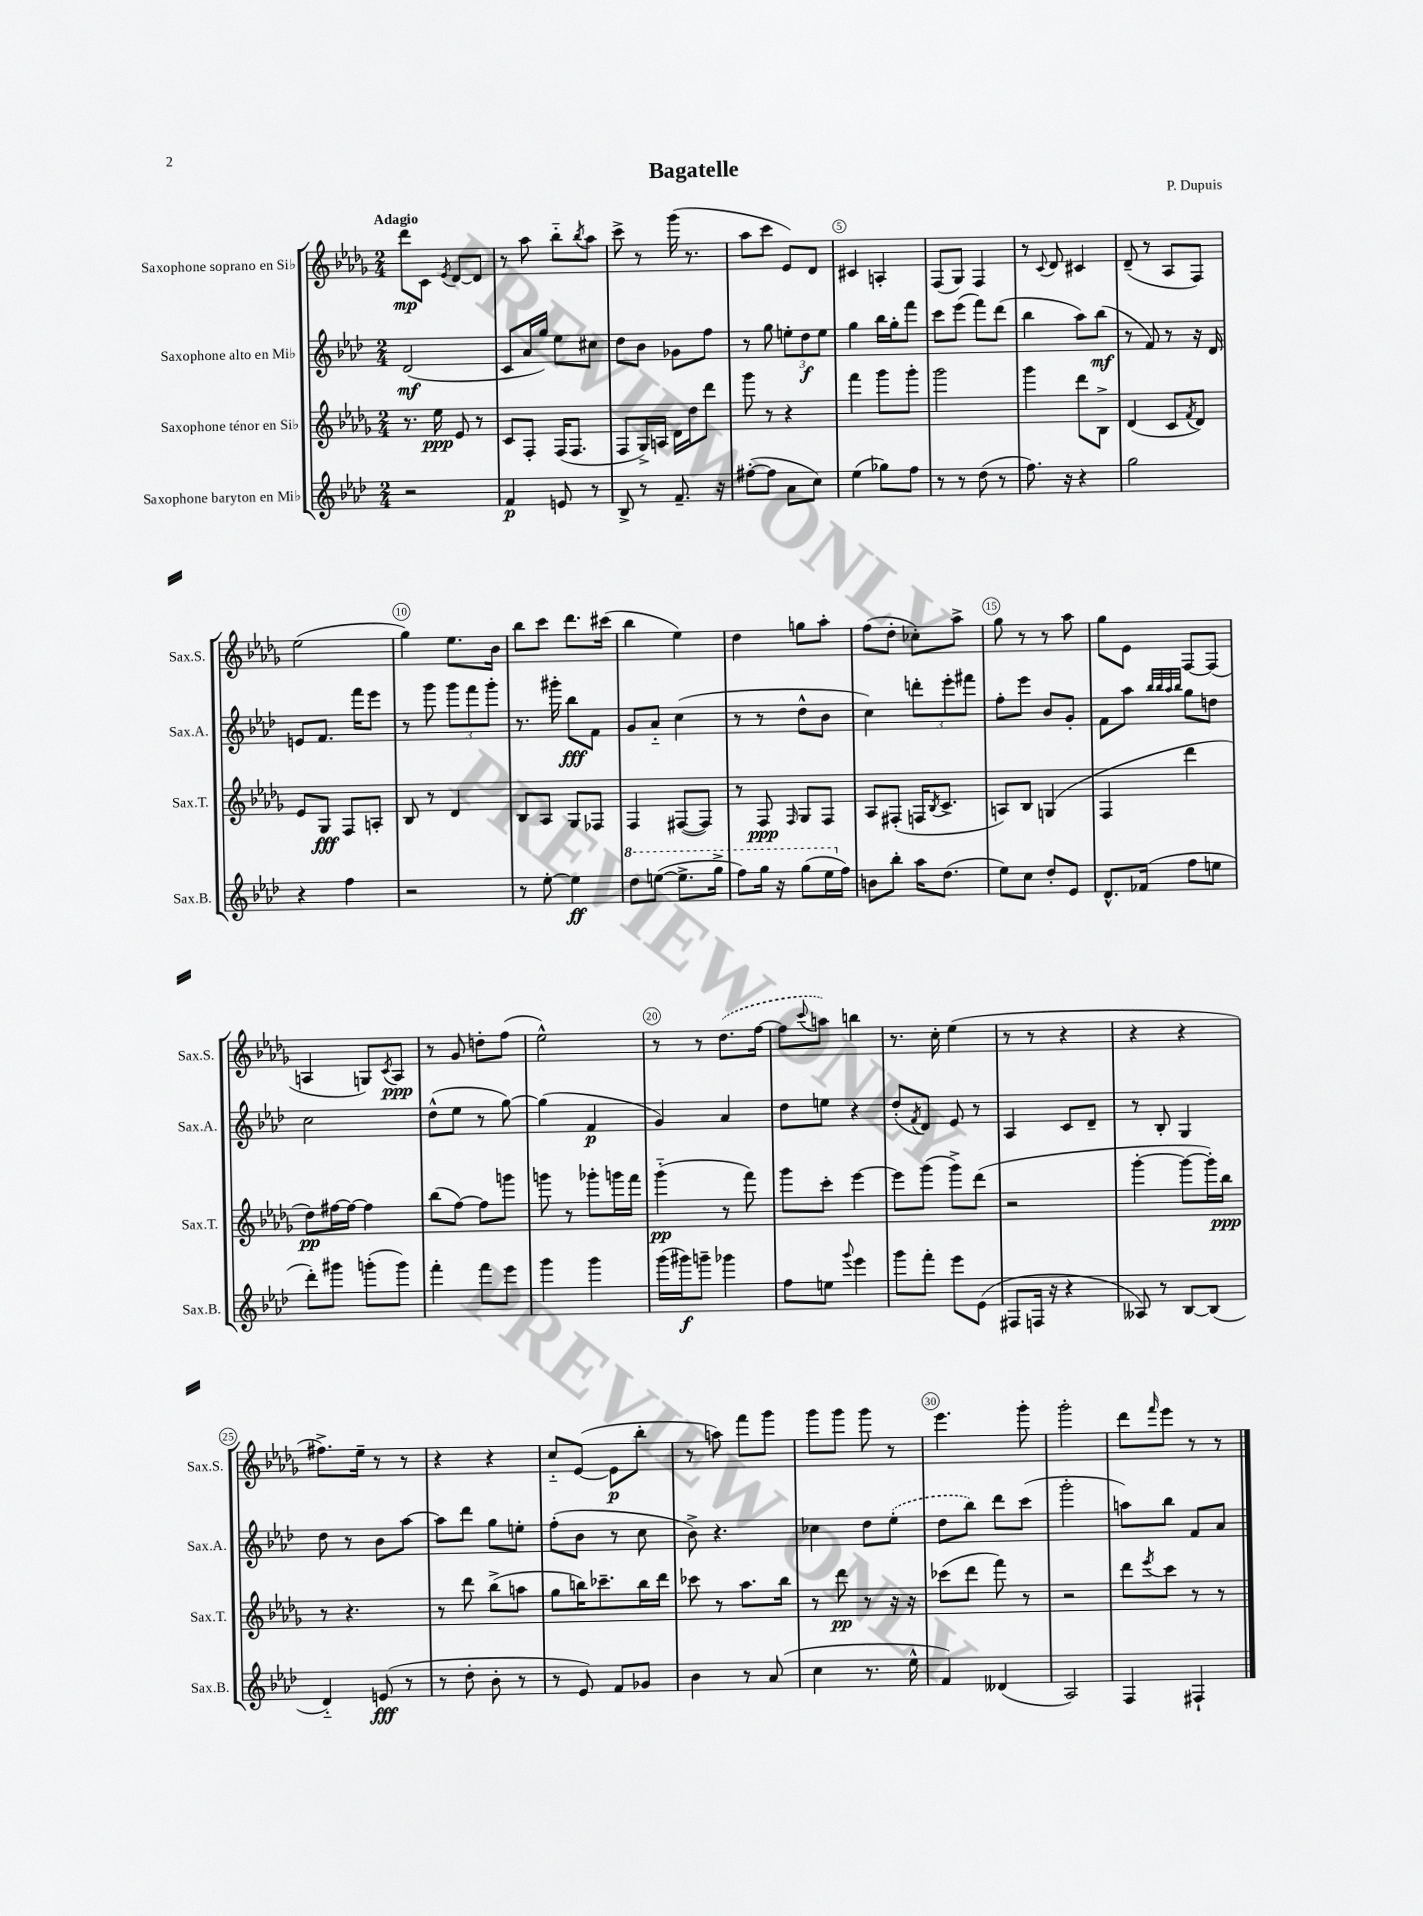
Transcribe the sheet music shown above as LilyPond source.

\header { title = "Bagatelle" composer = "P. Dupuis" }
<<
\new StaffGroup <<
\new Staff = "s0" \with { instrumentName = "Saxophone soprano en Sib" shortInstrumentName = "Sax.S." } {
    \clef treble \key des \major \numericTimeSignature \time 2/4 \tempo "Adagio"
    des'''8\mp c'8 \acciaccatura { ees'8 } des'8~ des'8 |
    r8 aes''8 bes''8-_ \acciaccatura { bes''8 } aes''8 |
    c'''8-> r8 ges'''16( r8. |
    aes''8 c'''8 ees'8) des'8 |
    cis'4 a4-. |
    f8( ges8) f4 |
    r8 \appoggiatura { c'8 } des'8 cis'4 |
    des'8--( r8 aes8 f8) |
    ees''2( |
    ges''4) ees''8. bes'16 |
    bes''8 c'''8 des'''8. cis'''16( |
    bes''4 ees''4) |
    des''4 g''8 aes''8-. |
    f''8( des''8-. ces''8-.) aes''8-> |
    ges''8 r8 r8 aes''8 |
    ges''8 ees'8 f8~ f8( |
    a4 g8) \acciaccatura { c'8 } a8\ppp |
    r8 ges'8 d''8-. f''8( |
    ees''2-^) |
    r8 r8 \once \slurDashed des''8.( f''16~ |
    f''8 \appoggiatura { c'''8 } a''8) b''4 |
    r8. c''16-. ees''4( |
    r8 r8 r4 |
    r4 r4 |
    fis''8.->) ees''16-- r8 r8 |
    r4 r4 |
    c''8-_ ees'8~( ees'8\p bes''8-. |
    r8 a''8) f'''8 ges'''8 |
    ges'''8 ges'''8 ges'''8 r8 |
    ees'''4. ges'''8-. |
    ges'''2-. |
    des'''8 \grace { f'''16 } ees'''8 r8 r8 \bar "|." |
}
\new Staff = "s1" \with { instrumentName = "Saxophone alto en Mib" shortInstrumentName = "Sax.A." } {
    \clef treble \key aes \major \numericTimeSignature \time 2/4
    des'2\mf( |
    c'8 aes'16 g''16) ees''8 cis''8 |
    des''8 bes'8 ges'8 f''8 |
    r8 g''8 \tuplet 3/2 { e''8-. des''8\f e''8 } |
    g''4 bes''16 g''16-. f'''8 |
    c'''8 ees'''8( f'''8) des'''8( |
    bes''4 aes''8) bes''8\mf( |
    r8 f'8) r8 r16 des'16 |
    e'8 f'8. f'''16 ees'''8 |
    r8 g'''8 \tuplet 3/2 { g'''8 f'''8 g'''8-. } |
    r8. gis'''16-. bes''8\fff f'8 |
    g'8 aes'8-_ c''4( |
    r8 r8 des''8-^ bes'8 |
    c''4) \tuplet 3/2 { d'''8-. ees'''8-. fis'''8 } |
    f''8-. ees'''8 bes'8 g'8-. |
    f'8 aes''8 \grace { bes''32 bes''32 aes''32 bes''32 } g''8 d''8 |
    c''2 |
    des''8-^( ees''8 r8 g''8~) |
    g''4( f'4\p |
    g'4) aes'4 |
    des''8 e''8 r4 |
    des''8-.( \acciaccatura { f'8 } des'8) ees'8 r8 |
    aes4 c'8 des'8-- |
    r8 bes8-. g4 |
    des''8 r8 bes'8 aes''8~ |
    aes''8 des'''8 g''8 e''8-. |
    f''8-.( bes'8 r8 c''8 |
    bes'8->) r4. |
    ces''4 des''8 \once \slurDashed ees''8-.( |
    des''8 bes''8) des'''8 c'''8( |
    g'''2-. |
    a''8) bes''8 f'8 aes'8 \bar "|." |
}
\new Staff = "s2" \with { instrumentName = "Saxophone ténor en Sib" shortInstrumentName = "Sax.T." } {
    \clef treble \key des \major \numericTimeSignature \time 2/4
    r8. ees''16\ppp ees'8 r8 |
    c'8 f8-. f16( f8. |
    f8 ges16->) a16 des'16 des''16 des'''8 |
    ges'''8 r8 r4 |
    f'''4 ges'''8 ges'''8-. |
    ges'''2 |
    ges'''4 des'''8 bes8-> |
    des'4( c'8 \acciaccatura { f'8 } des'8) |
    ees'8 ges8\fff f8 a8-. |
    bes8 r8 des'4 |
    bes8 aes8 ges8 fes8 |
    f4 fis8~( fis8) |
    r8 f8\ppp \grace { f16 } ges8 f8 |
    aes8 fis8-.( f16 \acciaccatura { bes8 } c'8.-> |
    a8) bes8 g4( |
    f4 des'''4 |
    des''8\pp) fis''16~ fis''16~ fis''4 |
    bes''8( f''8~) f''8 g'''8 |
    g'''8 r8 ges'''8-. g'''16 f'''16 |
    ges'''4-_\pp( r8 f'''8) |
    ges'''8 c'''8-. ees'''4~ |
    ees'''8 ges'''8( ges'''8->) des'''8( |
    r2 |
    ges'''4~-. ges'''8~ ges'''16-.) bes''16\ppp |
    r8 r4. |
    r8 des'''8 bes''8->( a''8 |
    ges''8 b''16) ces'''8.-- b''16 des'''16 |
    ces'''8 r8 aes''8. bes''16 |
    r8 des'''8\pp r8 r16 r16 |
    ces'''8( des'''8 f'''8) r8 |
    r2 |
    des'''8 \acciaccatura { ees'''8 } c'''8 r8 r8 \bar "|." |
}
\new Staff = "s3" \with { instrumentName = "Saxophone baryton en Mib" shortInstrumentName = "Sax.B." } {
    \clef treble \key aes \major \numericTimeSignature \time 2/4
    r2 |
    f'4\p e'8 r8 |
    bes8-> r8 f'8.-- r16 |
    fis''8~-.( fis''8 aes'8 c''8) |
    ees''4( ges''8) f''8 |
    r8 r8 des''8( r8 |
    f''8.) r16 r4 |
    g''2 |
    r4 f''4 |
    r2 |
    r8 ees''8~-. ees''4\ff |
    \ottava #1 des'''8 e'''8~( e'''8.-> g'''16-> |
    f'''8) g'''16 r16 g'''8( ees'''16 \ottava #0 f''16) |
    b'8 bes''8-. aes''16 des''8.( |
    ees''8) c''8 des''8-. ees'8 |
    des'8.-^ fes'16( f''8 e''8 |
    des'''8-.) gis'''8 g'''8-.( g'''8) |
    f'''4-. f'''8 ees'''8 |
    g'''4 g'''4 |
    g'''16( gis'''16\f) g'''8-- ges'''4 |
    f''8 e''8 \appoggiatura { g'''8 } ees'''4 |
    g'''8 f'''8-. ees'''8 ees'8( |
    fis8 f16 r16 r4 |
    aeses8) r8 bes8~ bes8( |
    des'4-_) e'8\fff( r8 |
    r8 des''8-. bes'8-. r8 |
    r8 ees'8) f'8 ges'8 |
    bes'4 r8 aes'8( |
    c''4 r8. ees''16-^ |
    f'4) deses'4( |
    aes2) |
    f4 fis4-! \bar "|." |
}
>>
>>
\layout { \context { \Score \override BarNumber.break-visibility = ##(#f #t #t) barNumberVisibility = #(every-nth-bar-number-visible 5) \override BarNumber.stencil = #(make-stencil-circler 0.1 0.3 ly:text-interface::print) } }
